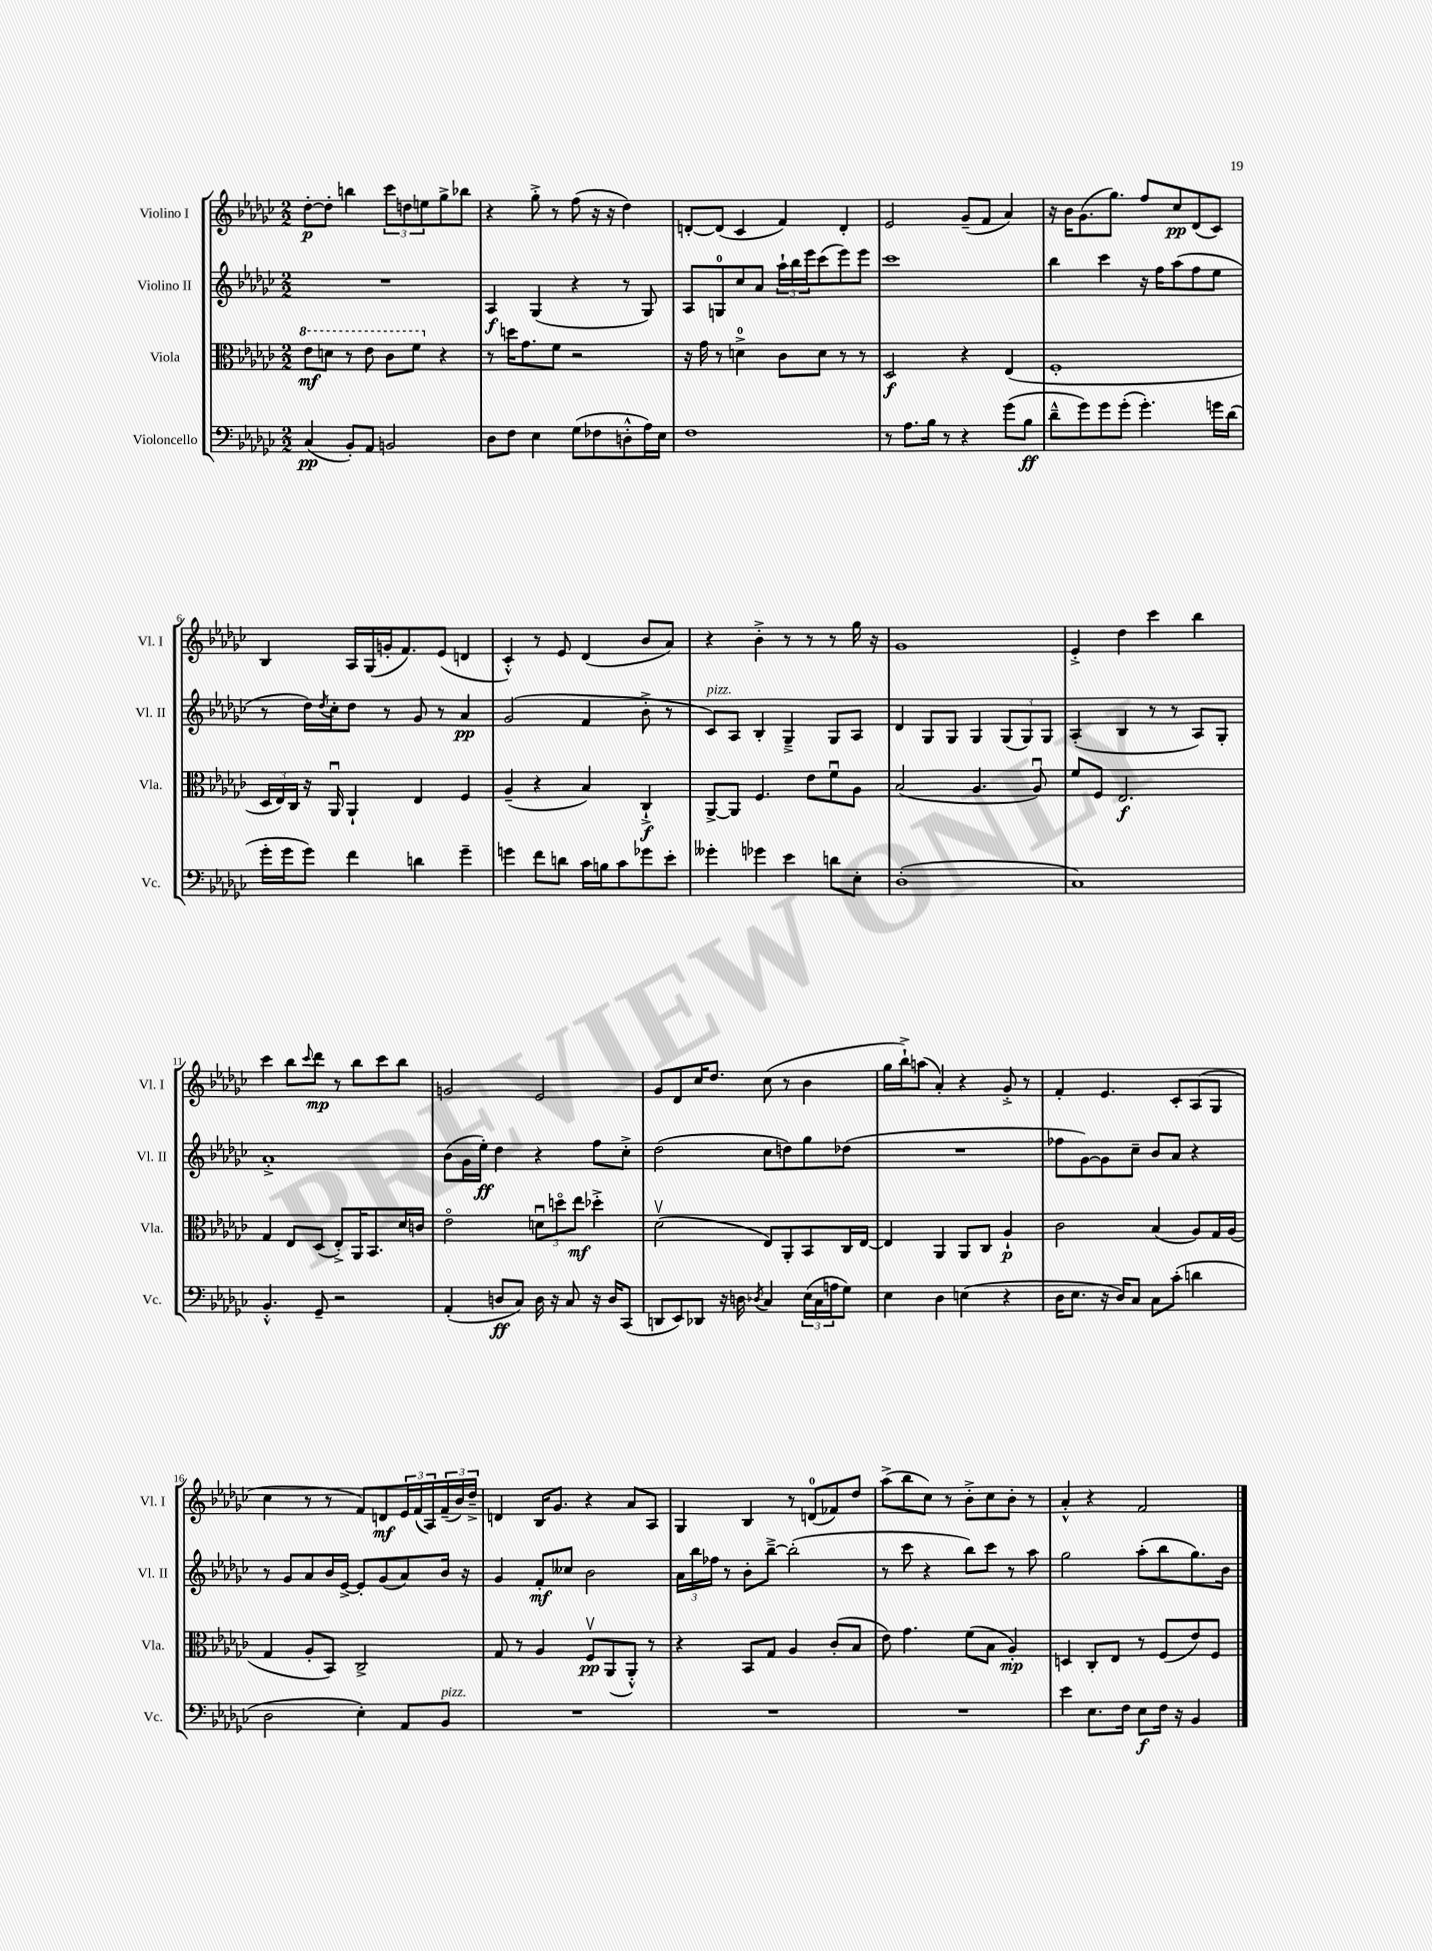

**kern	**dynam	**kern	**dynam	**kern	**dynam	**kern	**dynam
*part4	*part4	*part3	*part3	*part2	*part2	*part1	*part1
*staff4	*staff4	*staff3	*staff3	*staff2	*staff2	*staff1	*staff1
*I"Violoncello	*	*I"Viola	*	*I"Violino II	*	*I"Violino I	*
*I'Vc.	*	*I'Vla.	*	*I'Vl. II	*	*I'Vl. I	*
*clefF4	*	*clefC3	*	*clefG2	*	*clefG2	*
*k[b-e-a-d-g-c-]	*	*k[b-e-a-d-g-c-]	*	*k[b-e-a-d-g-c-]	*	*k[b-e-a-d-g-c-]	*
*M2/2	*	*M2/2	*	*M2/2	*	*M2/2	*
*	*	*8va	*	*	*	*	*
=1	=1	=1	=1	=1	=1	=1	=1
(4C-/	pp	8ee-\L	mf	1r	.	[8dd-'\L	p
.	.	8ddn\J	.	.	.	8dd-'\J]	.
8BB-'/L)	.	8r	.	.	.	4bbn\	.
8AA-/J	.	8ee-\	.	.	.	.	.
2BBn/	.	8cc-\L	.	.	.	12ccc-\L	.
.	.	.	.	.	.	12ddn\	.
.	.	8ff\J	.	.	.	.	.
.	.	.	.	.	.	12een\	.
*	*	*X8va	*	*	*	*	*
.	.	4r	.	.	.	8gg-^\	.
.	.	.	.	.	.	8bb-X\J	.
=2	=2	=2	=2	=2	=2	=2	=2
8D-\L	.	8r	.	4A-/	f	4r	.
8F\J	.	16ddn\KL	.	.	.	.	.
.	.	8.g-\	.	.	.	.	.
4E-\	.	.	.	(4G-/	.	8gg-'^\	.
.	.	8f\J	.	.	.	8r	.
(8G-\L	.	2r	.	4r	.	(8ff\	.
8F-X\	.	.	.	.	.	16r	.
.	.	.	.	.	.	16r	.
8Dn'^^\	.	.	.	8r	.	4dd-\)	.
16A-\L)	.	.	.	8G-/)	.	.	.
16E-\JJ	.	.	.	.	.	.	.
=3	=3	=3	=3	=3	=3	=3	=3
1F	.	16r	.	8A-/L	.	[8dn'/L	.
.	.	16g-\	.	.	.	.	.
.	.	8r	.	8Gn/	.	(8d/J]	.
.	.	4dn^\	.	8cc-/	.	4c-/	.
.	.	.	.	8a-/J	.	.	.
.	.	8c-\L	.	24aa-`\LL	.	4f/)	.
.	.	.	.	24bb-\	.	.	.
.	.	.	.	24eee-\J	.	.	.
.	.	8d\J	.	(8ccc-\	.	.	.
.	.	8r	.	8eee-\)	.	4d'/	.
.	.	8r	.	8eee-\J	.	.	.
=4	=4	=4	=4	=4	=4	=4	=4
8r	.	2D-/	f	1ccc-	.	2e-/	.
8.A-\L	.	.	.	.	.	.	.
16B-\Jk	.	.	.	.	.	.	.
8r	.	.	.	.	.	.	.
4r	.	4r	.	.	.	(8g-~/L	.
.	.	.	.	.	.	8f/J	.
(8g-\L	.	(4E-/	.	.	.	4a-/)	.
8B-\J	ff	.	.	.	.	.	.
=5	=5	=5	=5	=5	=5	=5	=5
8d-~^^\L	.	1F'	.	4bb-\	.	16r	.
.	.	.	.	.	.	16b-\KL	.
8g-\)	.	.	.	.	.	(8.g-\	.
8g-\	.	.	.	4ccc-\	.	.	.
.	.	.	.	.	.	8.gg-\J)	.
(8g-'\J	.	.	.	.	.	.	.
4.g-'\)	.	.	.	16r	.	8ff/L	.
.	.	.	.	16ff\KL	.	.	.
.	.	.	.	(8aa-\	.	8cc-/	pp
.	.	.	.	8ff\	.	(8d-/	.
16gn\LL	.	.	.	8ee-\J	.	8c-/J)	.
(16d-\JJ	.	.	.	.	.	.	.
!!LO:LB:g=z
=6	=6	=6	=6	=6	=6	=6	=6
16g-'\LL	.	24D-/LL	.	8r	.	4B-/	.
.	.	24E-/)	.	.	.	.	.
16g-\J	.	.	.	.	.	.	.
.	.	24C-/JJ	.	.	.	.	.
8g-\J)	.	16r	.	16dd-\LL)	.	.	.
.	.	.	.	8qdd-/	.	.	.
.	.	16AA-u/	.	16cc-'\J	.	.	.
4f\	.	4AA-`/	.	8dd-\J	.	16A-/LL	.
.	.	.	.	.	.	(16G-/	.
.	.	.	.	8r	.	16gn'/J	.
.	.	.	.	.	.	8.f/)	.
4dn\	.	4E-/	.	8g-/	.	.	.
.	.	.	.	8r	.	(8e-/J	.
4g-~\	.	4F/	.	4a-/	pp	4dn/	.
=7	=7	=7	=7	=7	=7	=7	=7
4gn\	.	(4A-~/	.	(2g-/	.	4c-'^^/)	.
8f\L	.	4r	.	.	.	8r	.
8dn\J	.	.	.	.	.	8e-/	.
16c-\LL	.	4B-/)	.	4f/	.	(4d-/	.
16Bn\J	.	.	.	.	.	.	.
8c-\	.	.	.	.	.	.	.
8g-X\	.	4C-`^/	f	8b-'^\	.	8b-/L	.
8e-'\J	.	.	.	8r	.	8a-/J)	.
=8	=8	=8	=8	=8	=8	=8	=8
!	!	!	!	!LO:TX:a:i:t=pizz.	!	!	!
4g--X'\	.	[8AA-^/L	.	8c-/L)	.	4r	.
.	.	8AA-/J]	.	8A-/J	.	.	.
4g-X\	.	4.F/	.	4B-'/	.	4b-'^\	.
4e-\	.	.	.	4G-~^/	.	8r	.
.	.	8e-\L	.	.	.	8r	.
8dn\L	.	8fu\	.	8G-/L	.	8r	.
8E-'\J	.	8A-\J	.	8A-/J	.	16gg-\	.
.	.	.	.	.	.	16r	.
=9	=9	=9	=9	=9	=9	=9	=9
(1D-'	.	(2B-/	.	4d-/	.	1g-	.
.	.	.	.	8G-/L	.	.	.
.	.	.	.	8G-/J	.	.	.
.	.	4.A-/	.	4G-/	.	.	.
.	.	.	.	(12G-/L	.	.	.
.	.	.	.	12G-/)	.	.	.
.	.	8A-u/)	.	.	.	.	.
.	.	.	.	12G-/J	.	.	.
=10	=10	=10	=10	=10	=10	=10	=10
1C-)	.	8f/L	.	(4A-'/	.	4e-'^/	.
.	.	8F/J	.	.	.	.	.
.	.	2.E-/	f	4B-/	.	4dd-\	.
.	.	.	.	8r	.	4ccc-\	.
.	.	.	.	8r	.	.	.
.	.	.	.	8A-/L)	.	4bb-\	.
.	.	.	.	8G-'/J	.	.	.
!!LO:LB:g=z
=11	=11	=11	=11	=11	=11	=11	=11
4.BB-'^^/	.	4G-/	.	1a-'^	.	4ccc-\	.
.	.	8E-/L	.	.	.	8bb-\L	.
.	.	.	.	.	.	8qqccc-/	.
8GG-~/	.	(8D-/J	.	.	.	8ddd-\J	mp
2r	.	8E-'^/L)	.	.	.	8r	.
.	.	16AA-/K	.	.	.	8bb-\L	.
.	.	8.BB-/	.	.	.	.	.
.	.	.	.	.	.	8ccc-\	.
.	.	16d-/L	.	.	.	8bb-\J	.
.	.	16cn/JJ	.	.	.	.	.
=12	=12	=12	=12	=12	=12	=12	=12
(4AA-'/	.	2e-\	.	(8b-\L	.	2gn/	.
.	.	.	.	16g-\L	.	.	.
.	.	.	.	16ee-'\JJ)	ff	.	.
8Dn/L	ff	.	.	4dd-\	.	.	.
8C-/J)	.	.	.	.	.	.	.
16D\	.	12dnu\L	.	4r	.	2e-/	.
16r	.	.	.	.	.	.	.
.	.	12ddn\	.	.	.	.	.
8C-/	.	.	.	.	.	.	.
.	.	12ee-\J	mf	.	.	.	.
16r	.	4dd-X'^\	.	8ff\L	.	.	.
16D/KL	.	.	.	.	.	.	.
(8CC-/J	.	.	.	8cc-'^\J	.	.	.
=13	=13	=13	=13	=13	=13	=13	=13
8DDn/L	.	(2d-v\	.	(2dd-\	.	8g-/L	.
8EE-/)	.	.	.	.	.	8d-/	.
8DD-X/J	.	.	.	.	.	16cc-/K	.
.	.	.	.	.	.	8.dd-/J	.
16r	.	.	.	.	.	.	.
16Dn\	.	.	.	.	.	.	.
8qD-X/	.	.	.	.	.	.	.
4C-/	.	8E-/L)	.	8cc-\L	.	(8cc-\	.
.	.	8AA-'/	.	8ddn\)	.	8r	.
(24E-\LL	.	8BB-/	.	8gg-\	.	4b-\	.
24C-\	.	.	.	.	.	.	.
24An\J	.	.	.	.	.	.	.
8G-\J)	.	16C-/L	.	(8dd-X\J	.	.	.
.	.	[16E-/JJ	.	.	.	.	.
=14	=14	=14	=14	=14	=14	=14	=14
4E-\	.	4E-/]	.	1r	.	16gg-\LL	.
.	.	.	.	.	.	16bb-`^\J)	.
.	.	.	.	.	.	(8aan\J	.
4D-\	.	4AA-/	.	.	.	4a-'/)	.
(4En\	.	8AA-/L	.	.	.	4r	.
.	.	8C-/J	.	.	.	.	.
4r	.	4A-`/	p	.	.	8g-'^/	.
.	.	.	.	.	.	8r	.
=15	=15	=15	=15	=15	=15	=15	=15
16D-\KL	.	2c-\	.	8ff-X\L	.	4f'/	.
8.E-\J	.	.	.	.	.	.	.
.	.	.	.	[8g-\)	.	.	.
16r	.	.	.	8g-\]	.	4.e-/	.
16D-/KL)	.	.	.	.	.	.	.
8C-/J	.	.	.	8cc-~\J	.	.	.
8C-\L	.	(4B-/	.	8b-/L	.	.	.
(8c-'\J	.	.	.	8a-/J	.	8c-'/L	.
4dn\	.	8A-/L)	.	4r	.	(8A-/	.
.	.	16G-/L	.	.	.	8G-/J	.
.	.	(16A-/JJ	.	.	.	.	.
!!LO:LB:g=z
=16	=16	=16	=16	=16	=16	=16	=16
2D-\	.	4G-/	.	8r	.	4cc-\	.
.	.	.	.	8g-/L	.	.	.
.	.	8A-'/L	.	8a-/	.	8r	.
.	.	8BB-/J)	.	16b-/L	.	8r	.
.	.	.	.	[16e-^/JJ	.	.	.
4E-'\)	.	2C-^/	.	8e-'/L]	.	8f/L)	.
.	.	.	.	(8g-/	.	8dn/	mf
8AA-/L	.	.	.	8a-/)	.	24e-/L	.
.	.	.	.	.	.	(24f/	.
.	.	.	.	.	.	24A-/)	.
!LO:TX:a:i:t=pizz.	!	!	!	!	!	!	!
8BB-/J	.	.	.	16b-/Jk	.	(24f~/	.
.	.	.	.	.	.	24b-/)	.
.	.	.	.	16r	.	.	.
.	.	.	.	.	.	24dd-~^/JJ	.
=17	=17	=17	=17	=17	=17	=17	=17
1r	.	8G-/	.	4g-/	.	4dn/	.
.	.	8r	.	.	.	.	.
.	.	4A-/	.	8f'/L	mf	16B-/KL	.
.	.	.	.	.	.	8.g-/J	.
.	.	.	.	8cc--X/J	.	.	.
.	.	8Fv/L	pp	2b-\	.	4r	.
.	.	(8AA-/	.	.	.	.	.
.	.	8AA-'^^/J)	.	.	.	8a-/L	.
.	.	8r	.	.	.	8A-/J	.
=18	=18	=18	=18	=18	=18	=18	=18
1r	.	4r	.	24a-\LL	.	4G-/	.
.	.	.	.	24bb-\	.	.	.
.	.	.	.	24ff-X\JJ	.	.	.
.	.	.	.	8r	.	.	.
.	.	8BB-/L	.	8b-'\L	.	4B-/	.
.	.	8G-/J	.	[8bb-~^\J	.	.	.
.	.	4A-/	.	(2bb-'\]	.	8r	.
.	.	.	.	.	.	(8dn/L	.
.	.	(8c-'/L	.	.	.	8f-X/)	.
.	.	8B-/J	.	.	.	8dd-/J	.
=19	=19	=19	=19	=19	=19	=19	=19
1r	.	8e-\)	.	8r	.	(8aa-^\L	.
.	.	4.g-\	.	8ccc-\	.	8bb-\	.
.	.	.	.	4r	.	8cc-\J)	.
.	.	.	.	.	.	8r	.
.	.	(8f\L	.	8bb-\L)	.	8b-'^\L	.
.	.	8B-\J	.	8ccc-\J	.	8cc-\	.
.	.	4A-'/)	mp	8r	.	8b-'\J	.
.	.	.	.	8aa-\	.	8r	.
=20	=20	=20	=20	=20	=20	=20	=20
4e-\	.	4Dn/	.	2gg-\	.	4a-'^^/	.
8.E-\L	.	8C-'/L	.	.	.	4r	.
.	.	8E-/J	.	.	.	.	.
16F\Jk	.	.	.	.	.	.	.
8E-\L	f	8r	.	(8aa-'\L	.	2f/	.
16F\Jk	.	(8F/L	.	8bb-\	.	.	.
16r	.	.	.	.	.	.	.
4BB-/	.	8e-/)	.	8.gg-\)	.	.	.
.	.	8F/J	.	.	.	.	.
.	.	.	.	16b-\Jk	.	.	.
==	==	==	==	==	==	==	==
*-	*-	*-	*-	*-	*-	*-	*-
